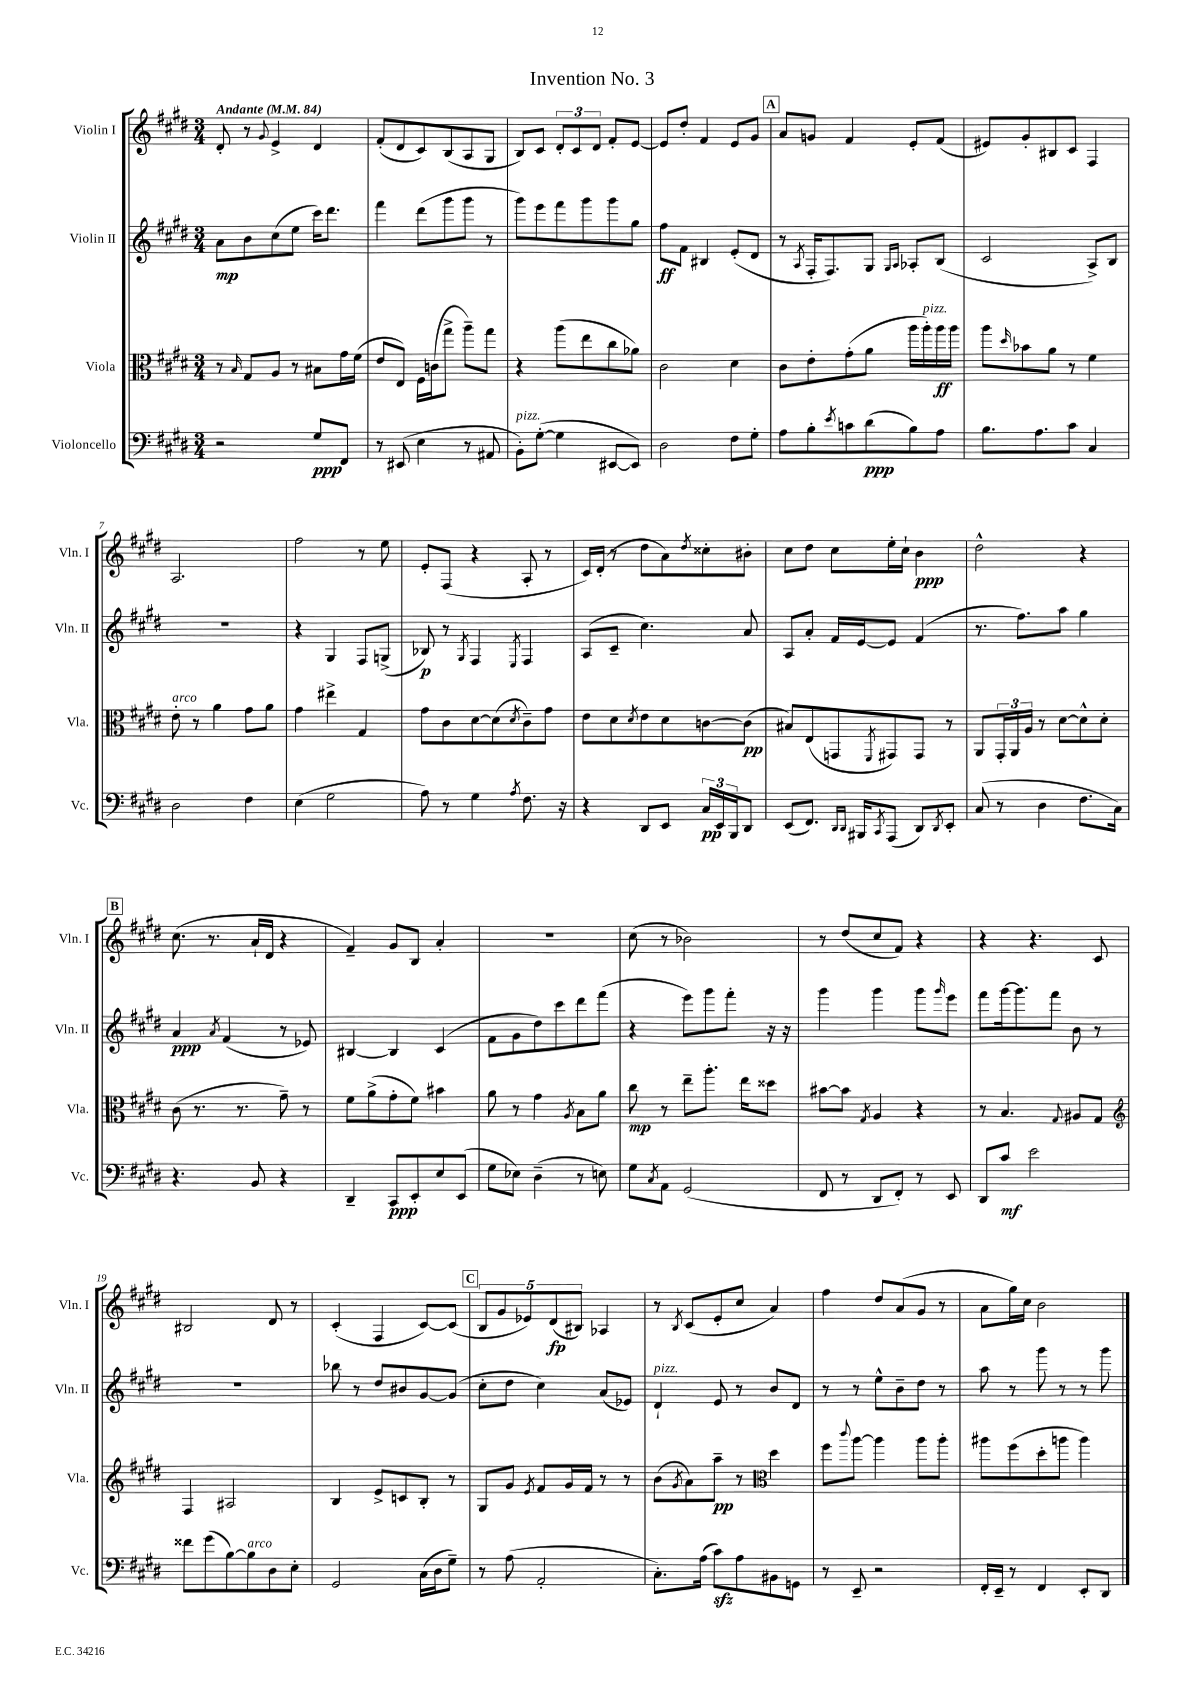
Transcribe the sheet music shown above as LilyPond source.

\header { title = "Invention No. 3" }
<<
\new StaffGroup <<
\new Staff = "s0" \with { instrumentName = "Violin I" shortInstrumentName = "Vln. I" } {
    \clef treble \key e \major \numericTimeSignature \time 3/4 \tempo "Andante" 4 = 84
    dis'8-. r8 \appoggiatura { gis'8 } e'4-> dis'4 |
    fis'8-.( dis'8 cis'8) b8( a8 gis8 |
    b8) cis'8 \tuplet 3/2 { dis'8-. cis'8 dis'8 } fis'8-. e'8~ |
    e'8 dis''8-. fis'4 e'8 gis'8 |
    \mark \markup { \box "A" } a'8 g'8 fis'4 e'8-. fis'8( |
    eis'8) gis'8-. bis8 cis'8 fis4 |
    a2. |
    fis''2 r8 e''8 |
    e'8-. fis8( r4 a8-. r8 |
    cis'16) dis'16-.( r8 dis''8 a'8) \acciaccatura { dis''8 } cisis''8-. bis'8-. |
    cis''8 dis''8 cis''8 e''16-. cis''16-! b'4\ppp |
    dis''2-^ r4 |
    \mark \markup { \box "B" } cis''8.( r8. a'16-! dis'16 r4 |
    fis'4--) gis'8 b8 a'4-. |
    R2. |
    cis''8( r8 bes'2) |
    r8 dis''8( cis''8 fis'8) r4 |
    r4 r4. cis'8 |
    bis2 dis'8 r8 |
    cis'4-.( fis4 cis'8~) cis'8( |
    \mark \markup { \box "C" } \tuplet 5/4 { b8 gis'8 ees'8) dis'8\fp( bis8) } aes4 |
    r8 \acciaccatura { b8 } cis'8( e'8-. cis''8 a'4) |
    fis''4 dis''8 a'8( gis'8 r8 |
    a'8 gis''16) cis''16 b'2 \bar "|." |
}
\new Staff = "s1" \with { instrumentName = "Violin II" shortInstrumentName = "Vln. II" } {
    \clef treble \key e \major \numericTimeSignature \time 3/4
    a'8\mp b'8 cis''8( e''8 cis'''16) dis'''8. |
    fis'''4 dis'''8( gis'''8 gis'''8 r8 |
    gis'''8) e'''8 fis'''8 gis'''8 gis'''8 gis''8 |
    fis''8\ff fis'8 bis4 e'8-.( dis'8 |
    \mark \markup { \box "A" } r8 \acciaccatura { a8 } fis16-. fis8.) gis8 \grace { gis16 a16 } aes8-. b8( |
    cis'2 a8->) b8 |
    R2. |
    r4 gis4 fis8 g8->( |
    bes8\p) r8 \acciaccatura { gis8 } fis4 \acciaccatura { e8 } fis4 |
    a8( cis'8-- cis''4.) a'8 |
    a8 a'8-. fis'16 e'16~ e'8 fis'4( |
    r8. fis''8.) a''8 gis''4 |
    \mark \markup { \box "B" } a'4\ppp \acciaccatura { a'8 } fis'4( r8 ees'8) |
    bis4~ bis4 cis'4( |
    fis'8 gis'8 dis''8) cis'''8 dis'''8 fis'''8( |
    r4 e'''8) gis'''8 fis'''8-. r16 r16 |
    gis'''4 gis'''4 gis'''8 \grace { gis'''16 } e'''8 |
    fis'''8 gis'''16~ gis'''8. fis'''8 b'8 r8 |
    R2. |
    bes''8 r8 dis''8 bis'8 gis'8~ gis'8( |
    \mark \markup { \box "C" } cis''8-. dis''8 cis''4) a'8( ees'8) |
    dis'4-!^\markup { \italic "pizz." } e'8 r8 b'8 dis'8 |
    r8 r8 e''8-^ b'8-- dis''8 r8 |
    a''8 r8 gis'''8 r8 r8 gis'''8 \bar "|." |
}
\new Staff = "s2" \with { instrumentName = "Viola" shortInstrumentName = "Vla." } {
    \clef alto \key e \major \numericTimeSignature \time 3/4
    r8 \grace { b16 } gis8 a8 r8 bis8 gis'16 fis'16( |
    e'8 e8) fis16 c'16( gis''8-> a''8--) gis''8 |
    r4 a''8( e''8 cis''8 aes'8) |
    cis'2 dis'4 |
    \mark \markup { \box "A" } cis'8 e'8-. gis'8-.( a'8 a''16 a''16-.^\markup { \italic "pizz." }) a''16\ff a''16 |
    a''8 \grace { dis''16 } bes'8 a'8 r8 fis'4 |
    e'8-.^\markup { \italic "arco" } r8 a'4 gis'8 a'8 |
    gis'4 eis''4-> gis4 |
    gis'8 cis'8 dis'8~ dis'8( \acciaccatura { dis'8 } cis'8--) gis'8 |
    e'8 dis'8 \acciaccatura { dis'8 } e'8 dis'8 c'8~ c'8\pp( |
    bis8) e8( g,8 \acciaccatura { fis,8 } gis,8) gis,8 r8 |
    a,8 \tuplet 3/2 { gis,16-. a,16 a16 } r8 dis'8~ dis'8-^ dis'8-. |
    \mark \markup { \box "B" } cis'8( r8. r8. gis'8--) r8 |
    fis'8 a'8->( gis'8-. fis'8) bis'4 |
    a'8 r8 gis'4 \acciaccatura { a8 } b8 a'8 |
    cis''8\mp r8 e''8-- a''8.-. e''16 disis''8 |
    bis'8~ bis'8 \acciaccatura { gis8 } a4 r4 |
    r8 b4. \appoggiatura { gis8 } ais8 gis8 |
    \clef treble fis4 ais2 |
    b4 e'8-> c'8 b8-. r8 |
    \mark \markup { \box "C" } gis8 gis'8 \acciaccatura { e'8 } fis'8 gis'16 fis'16 r8 r8 |
    b'8( \acciaccatura { gis'8 } a'8) a''8--\pp r8 \clef alto dis''4 |
    fis''8 \appoggiatura { cis'''8 } a''8~ a''4 a''8 a''8-. |
    ais''8 fis''8( dis''8-. a''8 a''4) \bar "|." |
}
\new Staff = "s3" \with { instrumentName = "Violoncello" shortInstrumentName = "Vc." } {
    \clef bass \key e \major \numericTimeSignature \time 3/4
    r2 gis8\ppp fis,8 |
    r8 eis,8( e4 r8 ais,8 |
    b,8-.^\markup { \italic "pizz." }) gis8~-.( gis4 eis,8~ eis,8) |
    dis2 fis8 gis8-. |
    \mark \markup { \box "A" } a8 b8-. \acciaccatura { e'8 } c'8 dis'8\ppp( b8) a8 |
    b8. a8. cis'8 cis4 |
    dis2 fis4 |
    e4( gis2 |
    a8) r8 gis4 \acciaccatura { a8 } fis8. r16 |
    r4 dis,8 e,8 \tuplet 3/2 { cis16\pp e,16 b,,16 } dis,8 |
    e,8( fis,8.) \grace { dis,16 dis,16 } bis,,16 \acciaccatura { cis,8 } a,,8( dis,8) \acciaccatura { dis,8 } e,8-. |
    cis8( r8 dis4 fis8. cis16) |
    \mark \markup { \box "B" } r4. b,8 r4 |
    dis,4-- cis,8\ppp e,8-. e8 e,8( |
    gis8 ees8) dis4--( r8 e8) |
    gis8 \acciaccatura { cis8 } a,8 gis,2( |
    fis,8 r8 dis,8 fis,8-.) r8 e,8 |
    dis,8 cis'8\mf e'2 |
    fisis'8 gis'8( b8~) b8^\markup { \italic "arco" } dis8 e8-. |
    gis,2 cis16( dis16 gis8--) |
    \mark \markup { \box "C" } r8 a8( a,2-. |
    cis8.-.) a16( cis'8\sfz) a8 bis,8 g,8 |
    r8 e,8-- r2 |
    fis,16-. e,16-- r8 fis,4 e,8-. dis,8 \bar "|." |
}
>>
>>
